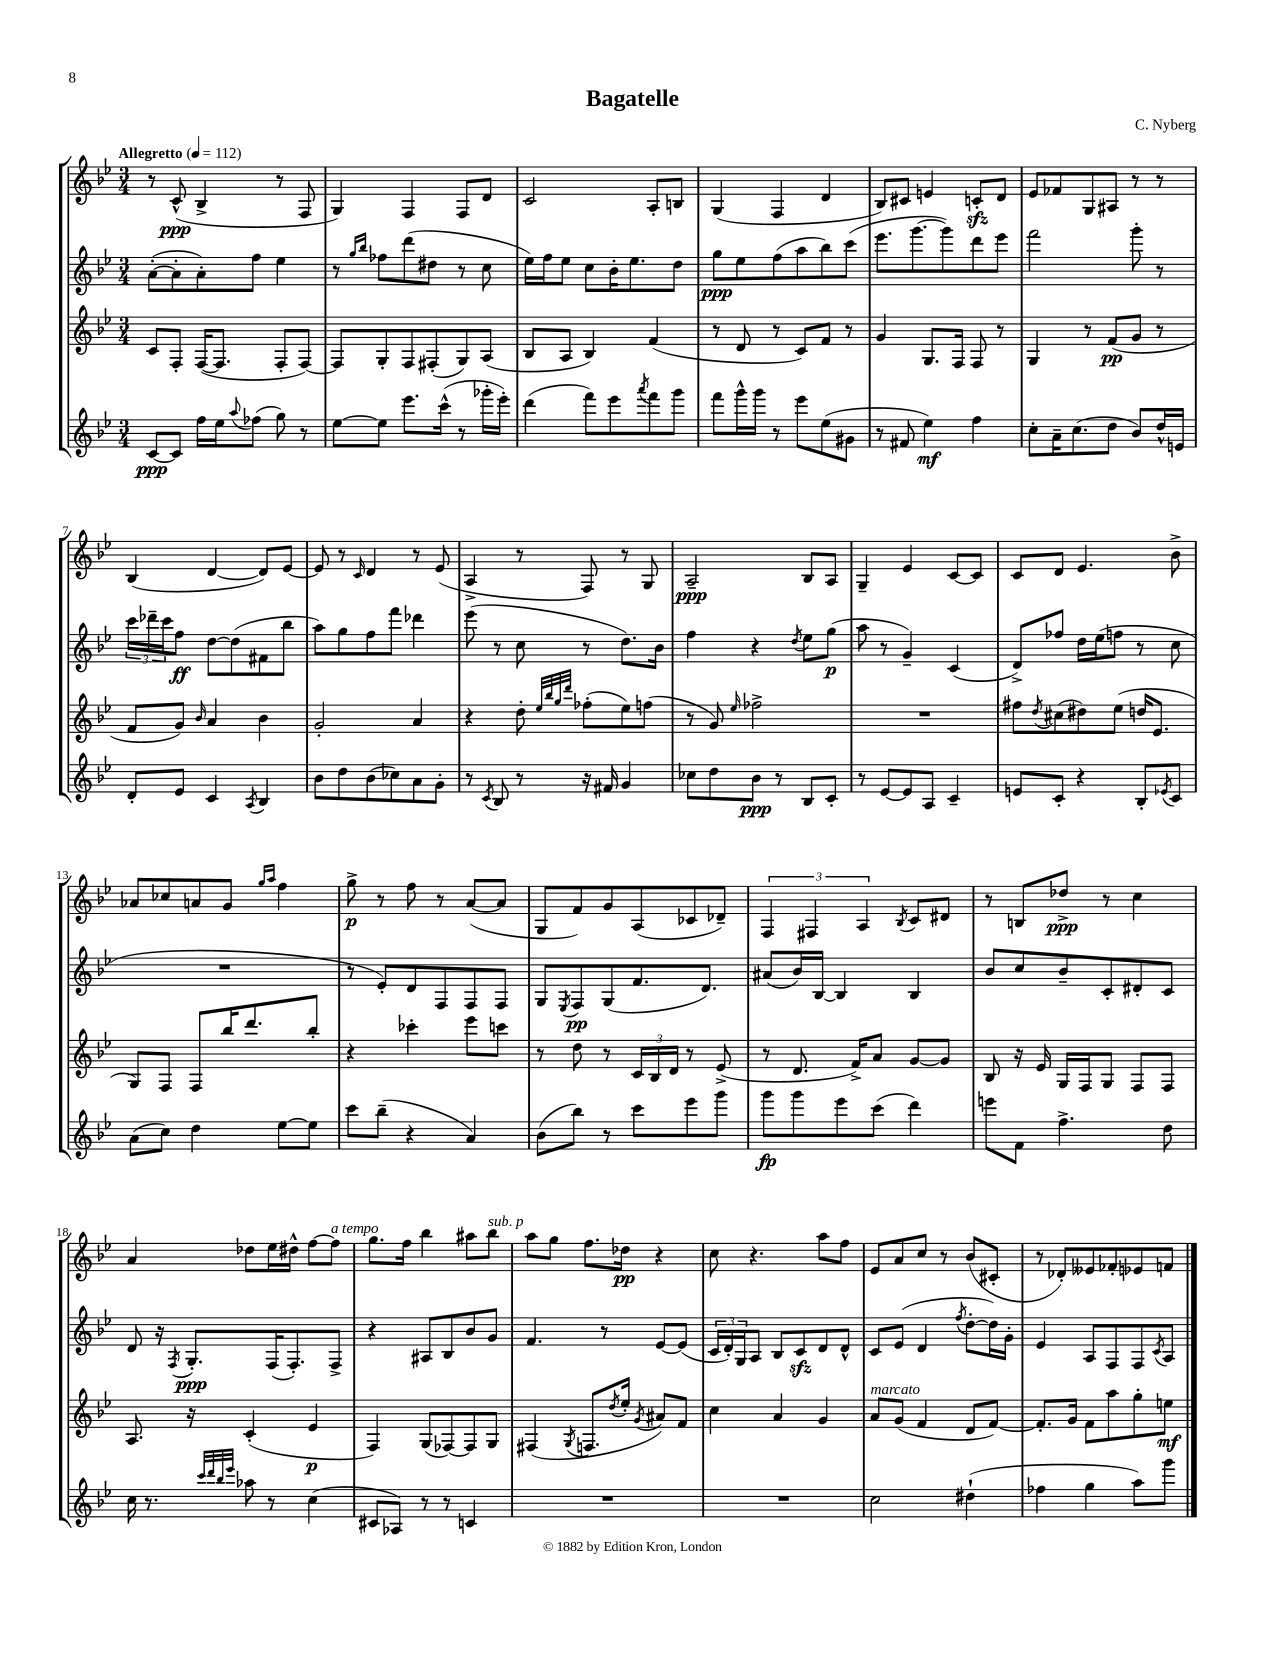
\header { title = "Bagatelle" composer = "C. Nyberg" }
<<
\new StaffGroup <<
\new Staff = "s0" {
    \clef treble \key bes \major \numericTimeSignature \time 3/4 \tempo "Allegretto" 4 = 112
    r8 c'8-^\ppp( bes4-> r8 f8 |
    g4) f4 f8 d'8 |
    c'2 a8-. b8 |
    g4( f4 d'4 |
    bes8) cis'8 e'4 c'8-.\sfz d'8 |
    ees'8 fes'8 g8 ais8 r8 r8 |
    bes4( d'4~ d'8) ees'8~ |
    ees'8 r8 \grace { c'16 } d'4 r8 ees'8( |
    a4-> r8 f8) r8 g8 |
    a2--\ppp bes8 a8 |
    g4-- ees'4 c'8~ c'8 |
    c'8 d'8 ees'4. bes'8-> |
    aes'8 ces''8 a'8 g'8 \grace { g''16 a''16 } f''4 |
    g''8->\p r8 f''8 r8 a'8~( a'8 |
    g8 f'8) g'8 a8( ces'8 des'8--) |
    \tuplet 3/2 { f4 fis4 a4 } \acciaccatura { bes8 } c'8 dis'8 |
    r8 b8 des''8->\ppp r8 c''4 |
    a'4 des''8 ees''16 dis''16-^ f''8~ f''8^\markup { \italic "a tempo" } |
    g''8. f''16 bes''4 ais''8 bes''8^\markup { \italic "sub. p" } |
    a''8 g''8 f''8. des''16\pp r4 |
    c''8 r4. a''8 f''8 |
    ees'8 a'8 c''8 r8 bes'8( cis'8-. |
    r8 des'8-.) eeses'8 fes'8-. ees'8 f'8 \bar "|." |
}
\new Staff = "s1" {
    \clef treble \key bes \major \numericTimeSignature \time 3/4
    a'8~-.( a'8-. a'8-.) f''8 ees''4 |
    r8 \grace { g''16 bes''16 } fes''8 d'''8( dis''8 r8 c''8 |
    ees''16) f''16 ees''8 c''8 bes'16-. ees''8. d''8 |
    g''8\ppp ees''8 f''8( a''8 bes''8) c'''8( |
    ees'''8. g'''8.~ g'''8) d'''8 ees'''8 |
    f'''2 g'''8-. r8 |
    \tuplet 3/2 { c'''16 des'''16-- c'''16 } f''8\ff d''8~ d''8( fis'8 bes''8 |
    a''8) g''8 f''8 f'''8 des'''4 |
    ees'''8( r8 c''8 r8 d''8.) bes'16 |
    f''4 r4 \acciaccatura { d''8 } ees''8 g''8\p( |
    a''8 r8 g'4--) c'4( |
    d'8->) fes''8 d''16 ees''16( f''8 r8 c''8 |
    R2. |
    r8 ees'8-.) d'8 f8 f8 f8 |
    g8 \acciaccatura { ees8 } f8\pp g8( f'8. d'8.) |
    ais'8( bes'16) bes16~ bes4 bes4 |
    bes'8 c''8 bes'8-- c'8-. dis'8-. c'8 |
    d'8 r16 \acciaccatura { f8 } g8.-.\ppp f16( f8.-.) f8-> |
    r4 ais8 bes8 bes'8 g'8 |
    f'4. r8 ees'8~ ees'8( |
    \tuplet 3/2 { c'16 d'16-.) g16 } a8 bes8 c'8\sfz d'8 d'8-^ |
    c'8 ees'8( d'4 \acciaccatura { f''8 } d''8~-. d''16) g'16-. |
    ees'4 a8 f8 f8 \acciaccatura { c'8 } a8 \bar "|." |
}
\new Staff = "s2" {
    \clef treble \key bes \major \numericTimeSignature \time 3/4
    c'8 f8-. f16~( f8. f8-. f8~) |
    f8 g8-. f8 fis8-.( g8) a8( |
    bes8 a8 bes4) f'4( |
    r8 d'8 r8 c'8) f'8 r8 |
    g'4 g8. f16 f8 r8 |
    g4 r8 f'8\pp( g'8 r8 |
    f'8 g'8) \grace { bes'16 } a'4 bes'4 |
    g'2-. a'4 |
    r4 d''8-. \grace { ees''32 bes''32 g''32 d'''32 } fes''8-.( ees''8) f''8( |
    r8 g'8) \grace { ees''16 } fes''2-> |
    R2. |
    fis''8 \acciaccatura { d''8 } cis''8( dis''8) ees''8( d''16 ees'8. |
    g8) f8 f8 bes''16 d'''8. bes''8-. |
    r4 ces'''4-. ees'''8 c'''8 |
    r8 d''8 r8 \tuplet 3/2 { c'16 bes16 d'16 } r8 ees'8->( |
    r8 d'8. f'16->) a'8 g'8~ g'8 |
    bes8 r16 ees'16 g16 f16 g8 f8 f8 |
    a8. r16 c'4-.( ees'4\p |
    f4) g8( fes8~) fes8 g8 |
    fis4( \acciaccatura { g8 } f8. \acciaccatura { d''8 } ees''16-. \acciaccatura { g'8 } ais'8) f'8 |
    c''4 a'4 g'4 |
    a'8^\markup { \italic "marcato" } g'8( f'4 d'8 f'8~) |
    f'8.-. g'16 f'8 a''8 g''8-. e''8\mf \bar "|." |
}
\new Staff = "s3" {
    \clef treble \key bes \major \numericTimeSignature \time 3/4
    c'8~\ppp c'8 f''16 ees''16 \appoggiatura { a''8 } fes''8( g''8) r8 |
    ees''8~ ees''8 ees'''8. c'''16-^( r8 ges'''16-. ees'''16-.) |
    d'''4( f'''8) ees'''8 \acciaccatura { a'''8 } f'''8 g'''8 |
    f'''8 g'''16-^ g'''16 r8 ees'''8 ees''8( gis'8 |
    r8 fis'8 ees''4\mf) f''4 |
    c''8-. a'16-- c''8.( d''8 bes'8) d''16-^ e'16 |
    d'8-. ees'8 c'4 \acciaccatura { a8 } bes4 |
    bes'8 d''8 bes'8( ces''8) a'8 g'8-. |
    r8 \acciaccatura { c'8 } bes8 r8 r16 fis'16 g'4 |
    ces''8 d''8 bes'8\ppp r8 bes8 c'8-. |
    r8 ees'8~ ees'8 a8 c'4-- |
    e'8 c'8-. r4 bes8-. \acciaccatura { ees'8 } c'8 |
    a'8( c''8) d''4 ees''8~ ees''8 |
    c'''8 bes''8--( r4 a'4) |
    bes'8( bes''8) r8 c'''8 ees'''8 g'''8 |
    g'''8\fp g'''8 ees'''8 c'''8( d'''4) |
    e'''8 f'8 f''4.-> d''8 |
    c''16 r8. \grace { c'''32 d'''32 bes''32 ees'''32 } aes''8 r8 c''4( |
    cis'8 aes8) r8 r8 c'4 |
    R2. |
    R2. |
    c''2 dis''4-!( |
    fes''4 g''4 a''8) g'''8 \bar "|." |
}
>>
>>
